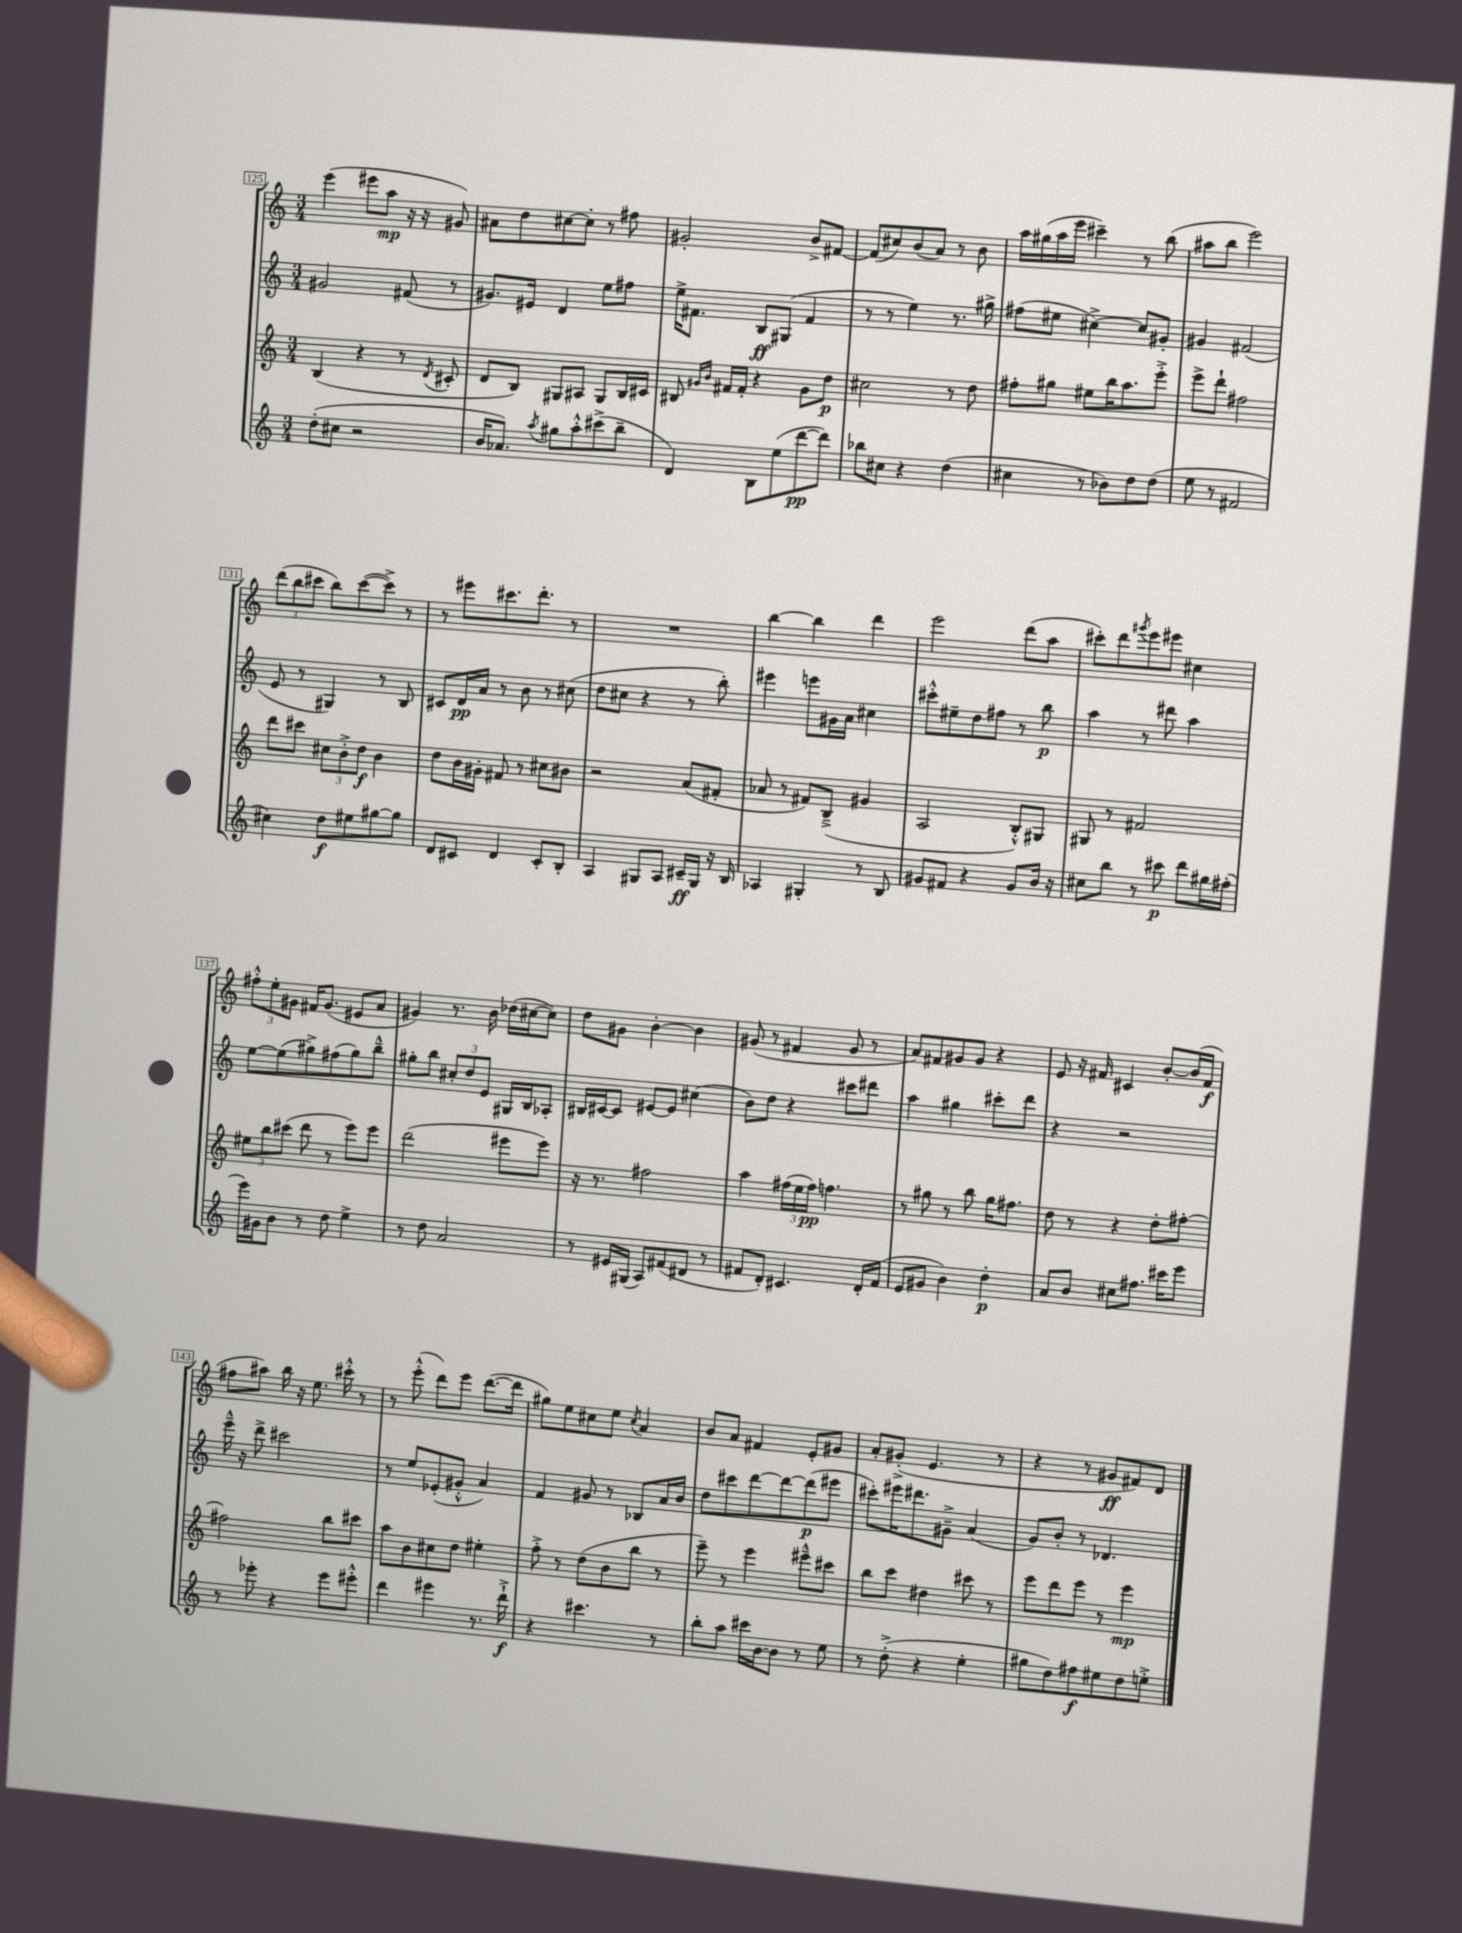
<<
\new StaffGroup <<
\new Staff = "s0" {
    \clef treble \key c \major \numericTimeSignature \time 3/4
    e'''4( eis'''8 a''8\mp r16 r16 gis'8) |
    ais'8 d''8 cis''8~ cis''8-. r8 fis''8 |
    gis'2-. b'8-> fis'8~ |
    fis'8( cis''8) b'8( a'8) r8 b'8 |
    a''16 gis''16( a''16 e'''16 cis'''4--) r8 b''8( |
    ais''8 b''8 e'''2) |
    \tuplet 3/2 { d'''8( b''8 cis'''8 } b''8) cis'''8~( cis'''8->) r8 |
    r8 eis'''8 cis'''8. d'''8.-. r8 |
    R2. |
    b''4~ b''4 d'''4 |
    e'''2 d'''8( a''8 |
    cis'''8-.) d'''8 \acciaccatura { gis'''8 } e'''8 eis'''8 cis''4 |
    \tuplet 3/2 { fis''8-.-^ e''8-. gis'8 } fis'16 gis'8.( eis'8 a'8 |
    gis'4) r8. b'16 des''16( cis''16~ cis''8) |
    d''8 gis'8 b'4~-. b'4 |
    gis'8( r8 fis'4 gis'8 r8 |
    a'8) fis'8 gis'8 gis'8 r4 |
    e'8 r16 fis'16 cis'4 b'8~-. b'16( fis'16\f |
    fis''8 ais''8) b''16 r16 e''8. cis'''16-.-^ r8 |
    r8 e'''8-.-^( d'''8) e'''8 d'''8.~( d'''16 |
    gis''8) e''8 cis''8 e''8 \acciaccatura { cis''8 } a'4 |
    b'8 a'8 fis'4 e'8-. gis'8 |
    a'8-. gis'8-.->( e'4. r8 |
    r4 r8 gis'8\ff fis'8) d'8 \bar "|." |
}
\new Staff = "s1" {
    \clef treble \key c \major \numericTimeSignature \time 3/4
    gis'2 fis'8( r8 |
    gis'8.) eis'16 d'4 e''8 fis''8 |
    e''16-> fis'8. b8\ff gis8( fis'4 |
    r8 r8 e''4) r8. gis''16-> |
    fis''8( eis''8 cis''4~->) cis''8 gis'8-. |
    gis'4 fis'2( |
    e'8 r8 gis4) r8 b8 |
    cis'8 d'16\pp a'16 r8 b'8 r8 cis''8( |
    d''8 cis''8 r4 r8 b''8-.) |
    eis'''4 e'''8 gis'16 a'16 cis''4 |
    cis'''8-.-^ eis''8-- d''8 fis''8 r8 b''8\p |
    a''4 r8 dis'''8 a''4 |
    e''8~ e''8( gis''8->) fis''8( gis''8) b''8---^ |
    gis''8-. b''8 \tuplet 3/2 { cis''8-. d''8 e'8 } gis16 b16 aes8-. |
    bis16 cis'16~ cis'8 eis'8~ eis'8 cis''4( |
    b'8) d''8 r4 cis'''8 dis'''8 |
    a''4 gis''4 cis'''8-. d'''8 |
    r4 r2 |
    e'''16---^ r16 d'''8-> cis'''2 |
    r8 e''8 ees'8-.( gis'8-.-^ a'4) |
    f'4 gis'8 r8 bes8 a'16 b'16 |
    d''8 cis'''8 d'''8~ d'''8~ d'''8\p( eis'''8 |
    cis'''8-.) eis'''16 dis'''8. gis'8---> a'4( |
    g'8) b'8-. r8 des'4. \bar "|." |
}
\new Staff = "s2" {
    \clef treble \key c \major \numericTimeSignature \time 3/4
    b4( r4 r8 \acciaccatura { d'8 } cis'8-. |
    d'8 b8) gis8 ais8 gis8 b16 cis'16 |
    bis8 \grace { gis'16 b'16 } fis'16 fis'16-. r4 gis'8 d''8\p |
    cis''2 r8 d''8 |
    fis''8-. gis''8 eis''8 b''16 a''8. e'''8-.-> |
    e'''8-> d'''8-! fis''2 |
    d'''8 cis'''8 \tuplet 3/2 { cis''8 b'8-.-> d''8\f } b'4 |
    d''8 b'16 gis'16-. fis'8 r8 cis''8 bis'8 |
    r2 a'8( fis'8-. |
    aes'8 r8 fis'8) b8--->( gis'4 |
    a2 b8-.-^) gis8 |
    gis8 r8 fis'2 |
    \tuplet 3/2 { eis''8 b''8 cis'''8( } d'''8 r8 e'''8) e'''8 |
    d'''2( eis'''8 eis'''8) |
    r16 r8. fis''2 |
    a''4 \tuplet 3/2 { fis''16( e''16 fis''16\pp) } f''4. |
    r8 gis''8 r8 b''8 gis''16 fis''8. |
    d''8 r8 r4 d''8-. fis''8~-. |
    fis''2 b''8 cis'''8 |
    a''8 b'8 cis''8 d''8 eis''4-. |
    f''8-.-> r8 d''8( b'8 b''8 r8 |
    e'''8--) r8 e'''4 eis'''8---^ cis'''8 |
    b''8 c'''8 dis''4 cis'''8 r8 |
    e'''8 d'''8 e'''8 r8 e'''4\mp \bar "|." |
}
\new Staff = "s3" {
    \clef treble \key c \major \numericTimeSignature \time 3/4
    d''8-.( cis''8 r2 |
    b'16 aes'8.) \acciaccatura { a''8 } gis''8 a''8-.-^ cis'''8->( b''8-- |
    d'4) b8 e''8( d'''8~\pp d'''8) |
    bes''8 cis''8 r4 d''4( |
    cis''4 r8 bes'8) d''8 d''8( |
    e''8 r8 fis'2 |
    cis''4) d''8\f eis''8 gis''8~ gis''8 |
    d'8 cis'8 d'4 cis'8-. b8-. |
    a4 gis8 a8 cis'16--\ff gis16 r16 b16 |
    aes4 gis4-. r8 b8 |
    gis'8 fis'8 r4 gis'8 b'16 r16 |
    cis''8 b''8 r8 cis'''8\p d'''8 gis''16 fis''16-.( |
    e'''16) gis'16 b'8 r8 d''8 e''4-> |
    r8 d''8 a'2 |
    r8 eis'16 gis16( a8) fis'8( dis'8 r8 |
    fis'8 d'8-.) cis'4. d'16-. fis'16( |
    e'8 gis'8 b'4) d''4-.\p |
    a'8 b'8 cis''8 fis''8. cis'''16 e'''8 |
    r8 ees'''8-. r4 ees'''8 eis'''8-.-^ |
    d'''4 eis'''4 r8. d'''16-!->\f |
    r4 cis'''4. r8 |
    b''8-. a''8 cis'''16 b'16~ b'8 r8 e''8 |
    r8 d''8-.->( r4 e''4-. |
    gis''8 d''8) fis''8\f eis''8 d''8 e''8-.-> \bar "|." |
}
>>
>>
\layout { \context { \Score currentBarNumber = #125 \override BarNumber.stencil = #(make-stencil-boxer 0.1 0.3 ly:text-interface::print) } }
